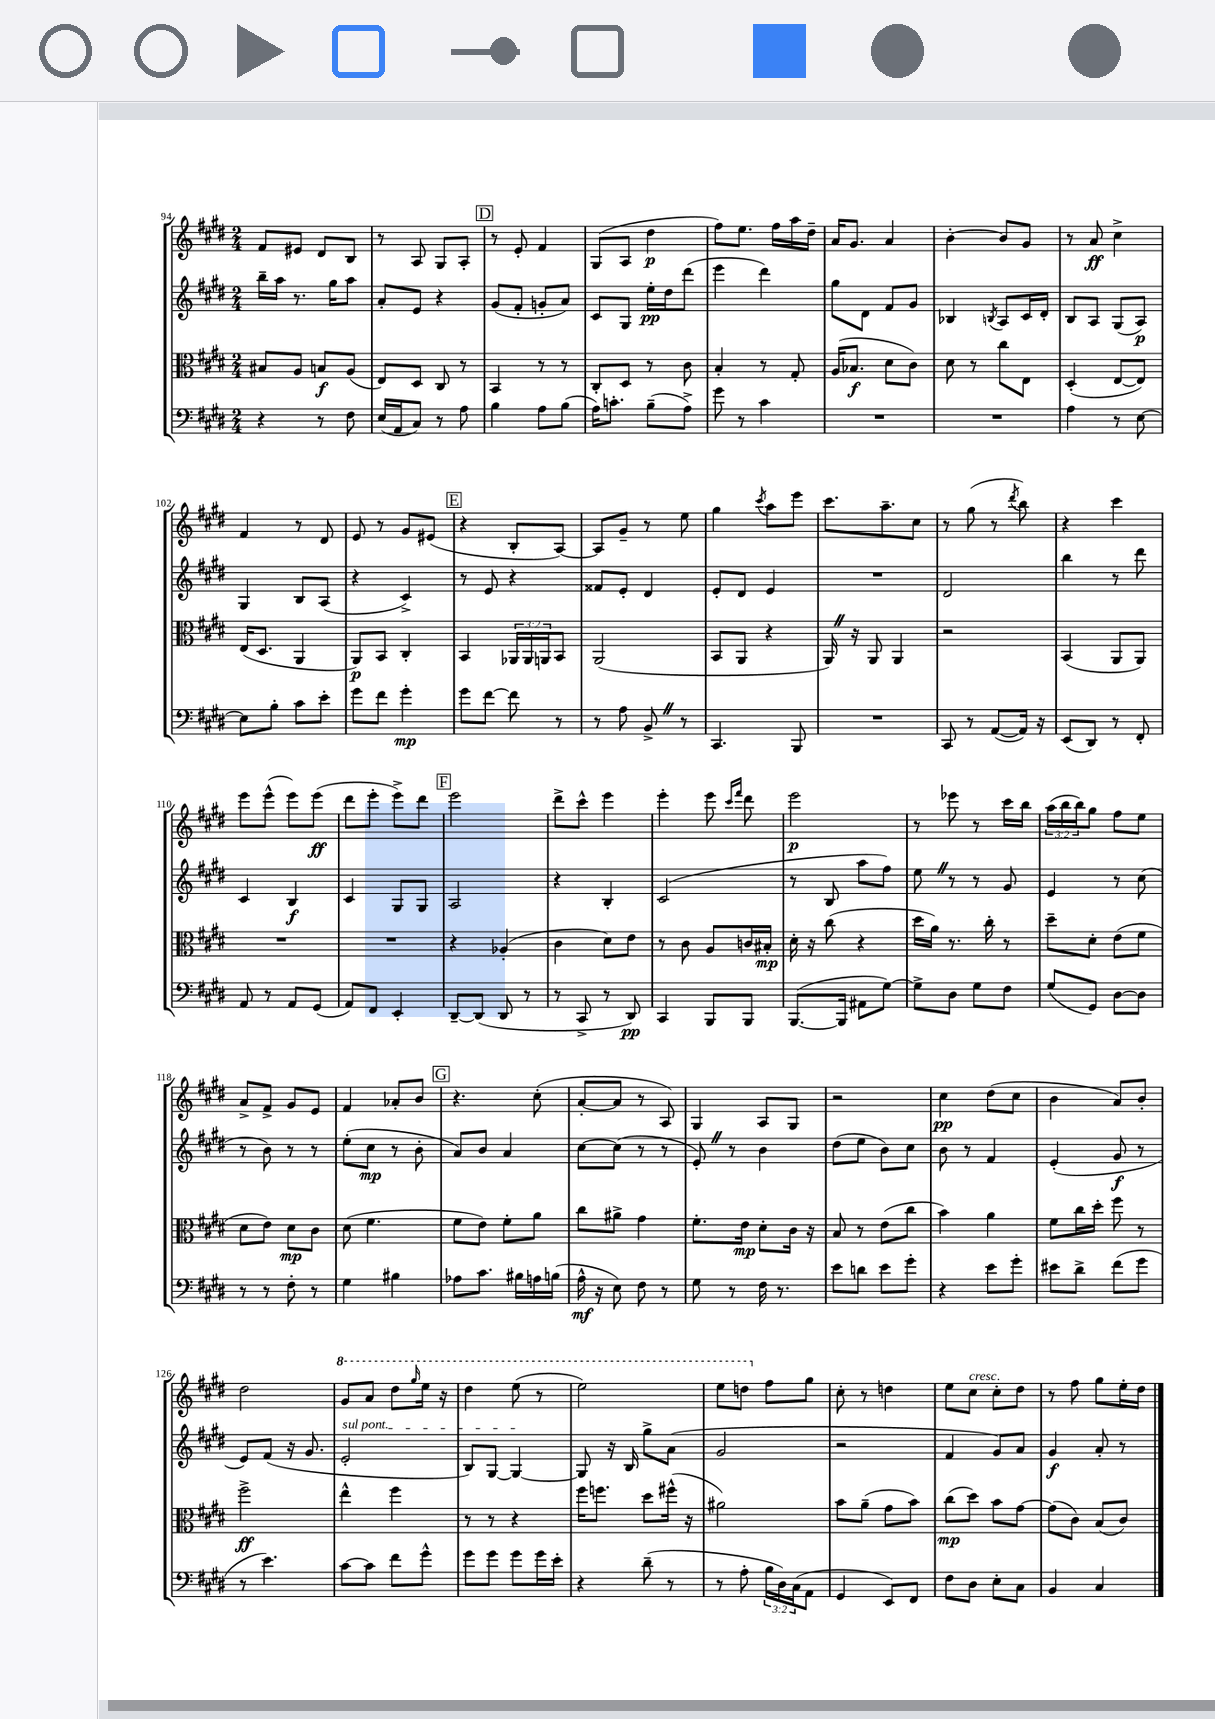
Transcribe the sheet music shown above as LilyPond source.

<<
\new StaffGroup <<
\new Staff = "s0" {
    \clef treble \key e \major \numericTimeSignature \time 2/4 \override Staff.TupletNumber.text = #tuplet-number::calc-fraction-text
    fis'8 eis'8 dis'8 b8 |
    r8 a8 gis8 a8-. |
    \mark \markup { \box "D" } r8 e'8-. fis'4 |
    gis8( a8 dis''4\p |
    fis''8) e''8. fis''16 a''16 dis''16-- |
    a'16 gis'8. a'4 |
    b'4~-. b'8 gis'8 |
    r8 a'8\ff cis''4-> |
    fis'4 r8 dis'8 |
    e'8 r8 gis'8 eis'8( |
    \mark \markup { \box "E" } r4 b8-. a8~) |
    a8 gis'8-- r8 e''8 |
    gis''4 \acciaccatura { cis'''8 } a''8 e'''8 |
    cis'''8. a''8.-- cis''8 |
    r8 gis''8( r8 \acciaccatura { dis'''8 } b''8) |
    r4 cis'''4 |
    e'''8 e'''8-^( e'''8) e'''8\ff( |
    dis'''8 e'''8-. e'''8->) dis'''8 |
    \mark \markup { \box "F" } e'''2 |
    dis'''8-> cis'''8-^ e'''4 |
    e'''4-. e'''8 \grace { cis'''16 fis'''16 } dis'''8 |
    e'''2\p |
    r8 ees'''8 r8 cis'''16 b''16 |
    \tuplet 3/2 { a''16( b''16 b''16) } gis''8 fis''8 e''8 |
    a'8-> fis'8-> gis'8 e'8 |
    fis'4 aes'8-. b'8 |
    \mark \markup { \box "G" } r4. cis''8-.( |
    a'8~-. a'8 r8 a8) |
    gis4 a8 gis8 |
    r2 |
    cis''4\pp dis''8( cis''8 |
    b'4 a'8) b'8-. |
    dis''2 |
    \ottava #1 gis''8 a''8 dis'''8 \grace { gis'''16 } e'''16 r16 |
    dis'''4 e'''8( r8 |
    e'''2) |
    e'''8 d'''8 \ottava #0 fis''8 gis''8 |
    cis''8-. r8 d''4 |
    e''8 cis''8^\markup { \italic "cresc." } cis''8-. dis''8 |
    r8 fis''8 gis''8 e''16-. dis''16 \bar "|." |
}
\new Staff = "s1" {
    \clef treble \key e \major \numericTimeSignature \time 2/4
    b''16-- a''16 r8. gis''16 a''8 |
    a'8-. e'8 r4 |
    \mark \markup { \box "D" } gis'8( fis'8-. g'8-. a'8) |
    cis'8 gis8 e''16-.\pp dis''16 dis'''8( |
    e'''4 dis'''4) |
    gis''8 dis'8 fis'8 gis'8 |
    bes4 \acciaccatura { b8 } a8 cis'16 dis'16-. |
    b8 a8 gis8( a8\p) |
    gis4 b8 a8( |
    r4 cis'4->) |
    \mark \markup { \box "E" } r8 e'8 r4 |
    fisis'8 e'8-. dis'4 |
    e'8-. dis'8 e'4 |
    R2 |
    dis'2 |
    b''4 r8 dis'''8 |
    cis'4 b4\f |
    cis'4 gis8 gis8 |
    \mark \markup { \box "F" } a2 |
    r4 b4-. |
    cis'2( |
    r8 b8 a''8 fis''8) |
    e''8 \once \override BreathingSign.text = \markup { \musicglyph "scripts.caesura.straight" } \breathe r8 r8 gis'8 |
    e'4 r8 cis''8( |
    r8 b'8) r8 r8 |
    e''8-.( cis''8\mp r8 b'8-. |
    \mark \markup { \box "G" } a'8) b'8 a'4 |
    cis''8~ cis''8( r8 r8 |
    e'8-.) \once \override BreathingSign.text = \markup { \musicglyph "scripts.caesura.straight" } \breathe r8 b'4 |
    dis''8( e''8 b'8) cis''8 |
    b'8 r8 fis'4 |
    e'4-.( gis'8\f r8 |
    e'8) fis'8( r16 gis'8. |
    \once \override TextSpanner.bound-details.left.text = \markup { \italic "sul pont." } e'2-.\startTextSpan |
    b8) gis8~ gis4~\stopTextSpan |
    gis8 r16 b16 gis''8-> a'8( |
    gis'2 |
    r2 |
    fis'4 gis'8) a'8 |
    gis'4\f a'8-. r8 \bar "|." |
}
\new Staff = "s2" {
    \clef alto \key e \major \numericTimeSignature \time 2/4 \override Staff.TupletNumber.text = #tuplet-number::calc-fraction-text
    bis8 a8 b8\f a8( |
    e8) dis8 cis8 r8 |
    \mark \markup { \box "D" } b,4 r8 r8 |
    cis8-. dis8 r8 cis'8 |
    b4-. r8 gis8-. |
    a16( bes8.\f dis'8 cis'8) |
    dis'8 r8 cis''8 e8 |
    dis4-.( e8~ e8) |
    e16( dis8. a,4 |
    a,8\p) b,8 cis4-. |
    \mark \markup { \box "E" } b,4 \tuplet 3/2 { aes,16 aes,16 a,16 } b,8 |
    a,2( |
    b,8 a,8 r4 |
    a,16) \once \override BreathingSign.text = \markup { \musicglyph "scripts.caesura.straight" } \breathe r16 a,8 a,4 |
    r2 |
    b,4( a,8 a,8) |
    R2 |
    R2 |
    \mark \markup { \box "F" } r4 aes4-.( |
    cis'4 dis'8) e'8 |
    r8 cis'8 a8 c'16 bis16-.\mp |
    dis'16-. r16 cis''8( r4 |
    dis''16 a'16) r8. cis''16-. r8 |
    dis''8-- dis'8-. e'8( fis'8 |
    dis'8 e'8) dis'8\mp cis'8 |
    dis'8( fis'4. |
    \mark \markup { \box "G" } fis'8 e'8) fis'8-. a'8 |
    cis''8 ais'8-> gis'4 |
    fis'8.-. e'16\mp dis'8-. cis'16 r16 |
    b8 r8 e'8( cis''8 |
    b'4) a'4 |
    fis'8 cis''16 dis''16-. fis''8 r8 |
    fis''2->\ff |
    e''4-^ fis''4 |
    r8 r8 r4 |
    fis''16 f''8. dis''8 fis''16-^( r16 |
    ais'2) |
    b'8 a'8--( gis'8 b'8) |
    cis''8\mp( dis''8) b'8 gis'8~ |
    gis'8( cis'8) b8( cis'8) \bar "|." |
}
\new Staff = "s3" {
    \clef bass \key e \major \numericTimeSignature \time 2/4 \override Staff.TupletNumber.text = #tuplet-number::calc-fraction-text
    r4 r8 fis8 |
    e16( a,16 cis8) r8 a8 |
    \mark \markup { \box "D" } b4 a8 b8( |
    a16) c'8.-. b8--( a8->) |
    gis'8 r8 cis'4 |
    R2 |
    R2 |
    a4 r8 e8~ |
    e8 b8-. cis'8 e'8-. |
    gis'8 fis'8 gis'4-.\mp |
    \mark \markup { \box "E" } gis'8 fis'8~ fis'8 r8 |
    r8 a8 b,8-> \once \override BreathingSign.text = \markup { \musicglyph "scripts.caesura.straight" } \breathe r8 |
    cis,4. b,,8 |
    R2 |
    cis,8 r8 a,8~( a,16) r16 |
    e,8( dis,8) r8 fis,8-. |
    a,8 r8 a,8 gis,8( |
    a,8) fis,8 e,4-. |
    \mark \markup { \box "F" } dis,8~-- dis,8( dis,8 r8 |
    r8 cis,8-> r8 dis,8\pp) |
    cis,4 b,,8 b,,8 |
    b,,8.~( b,,16 ais,8 gis8~) |
    gis8-> dis8 gis8 fis8 |
    gis8( gis,8) dis8~ dis8 |
    r8 r8 fis8-. r8 |
    gis4 bis4 |
    \mark \markup { \box "G" } aes8 cis'8. bis16 a16 b16( |
    a16-^\mf r16 e8) fis8 r8 |
    gis8 r8 fis16 r8. |
    e'8 d'8 e'8 gis'8-. |
    r4 e'8 gis'8-. |
    eis'8 dis'8-> fis'8( gis'8 |
    r8 e'4.) |
    cis'8~ cis'8 fis'8 gis'8-^ |
    gis'8 gis'8 gis'8 gis'16 e'16-. |
    r4 dis'8--( r8 |
    r8 a8-. \tuplet 3/2 { b16 dis16) cis16( } a,8 |
    gis,4 e,8) fis,8 |
    fis8 dis8 e8-. cis8 |
    b,4 cis4 \bar "|." |
}
>>
>>
\layout { \context { \Score currentBarNumber = #94 } }
